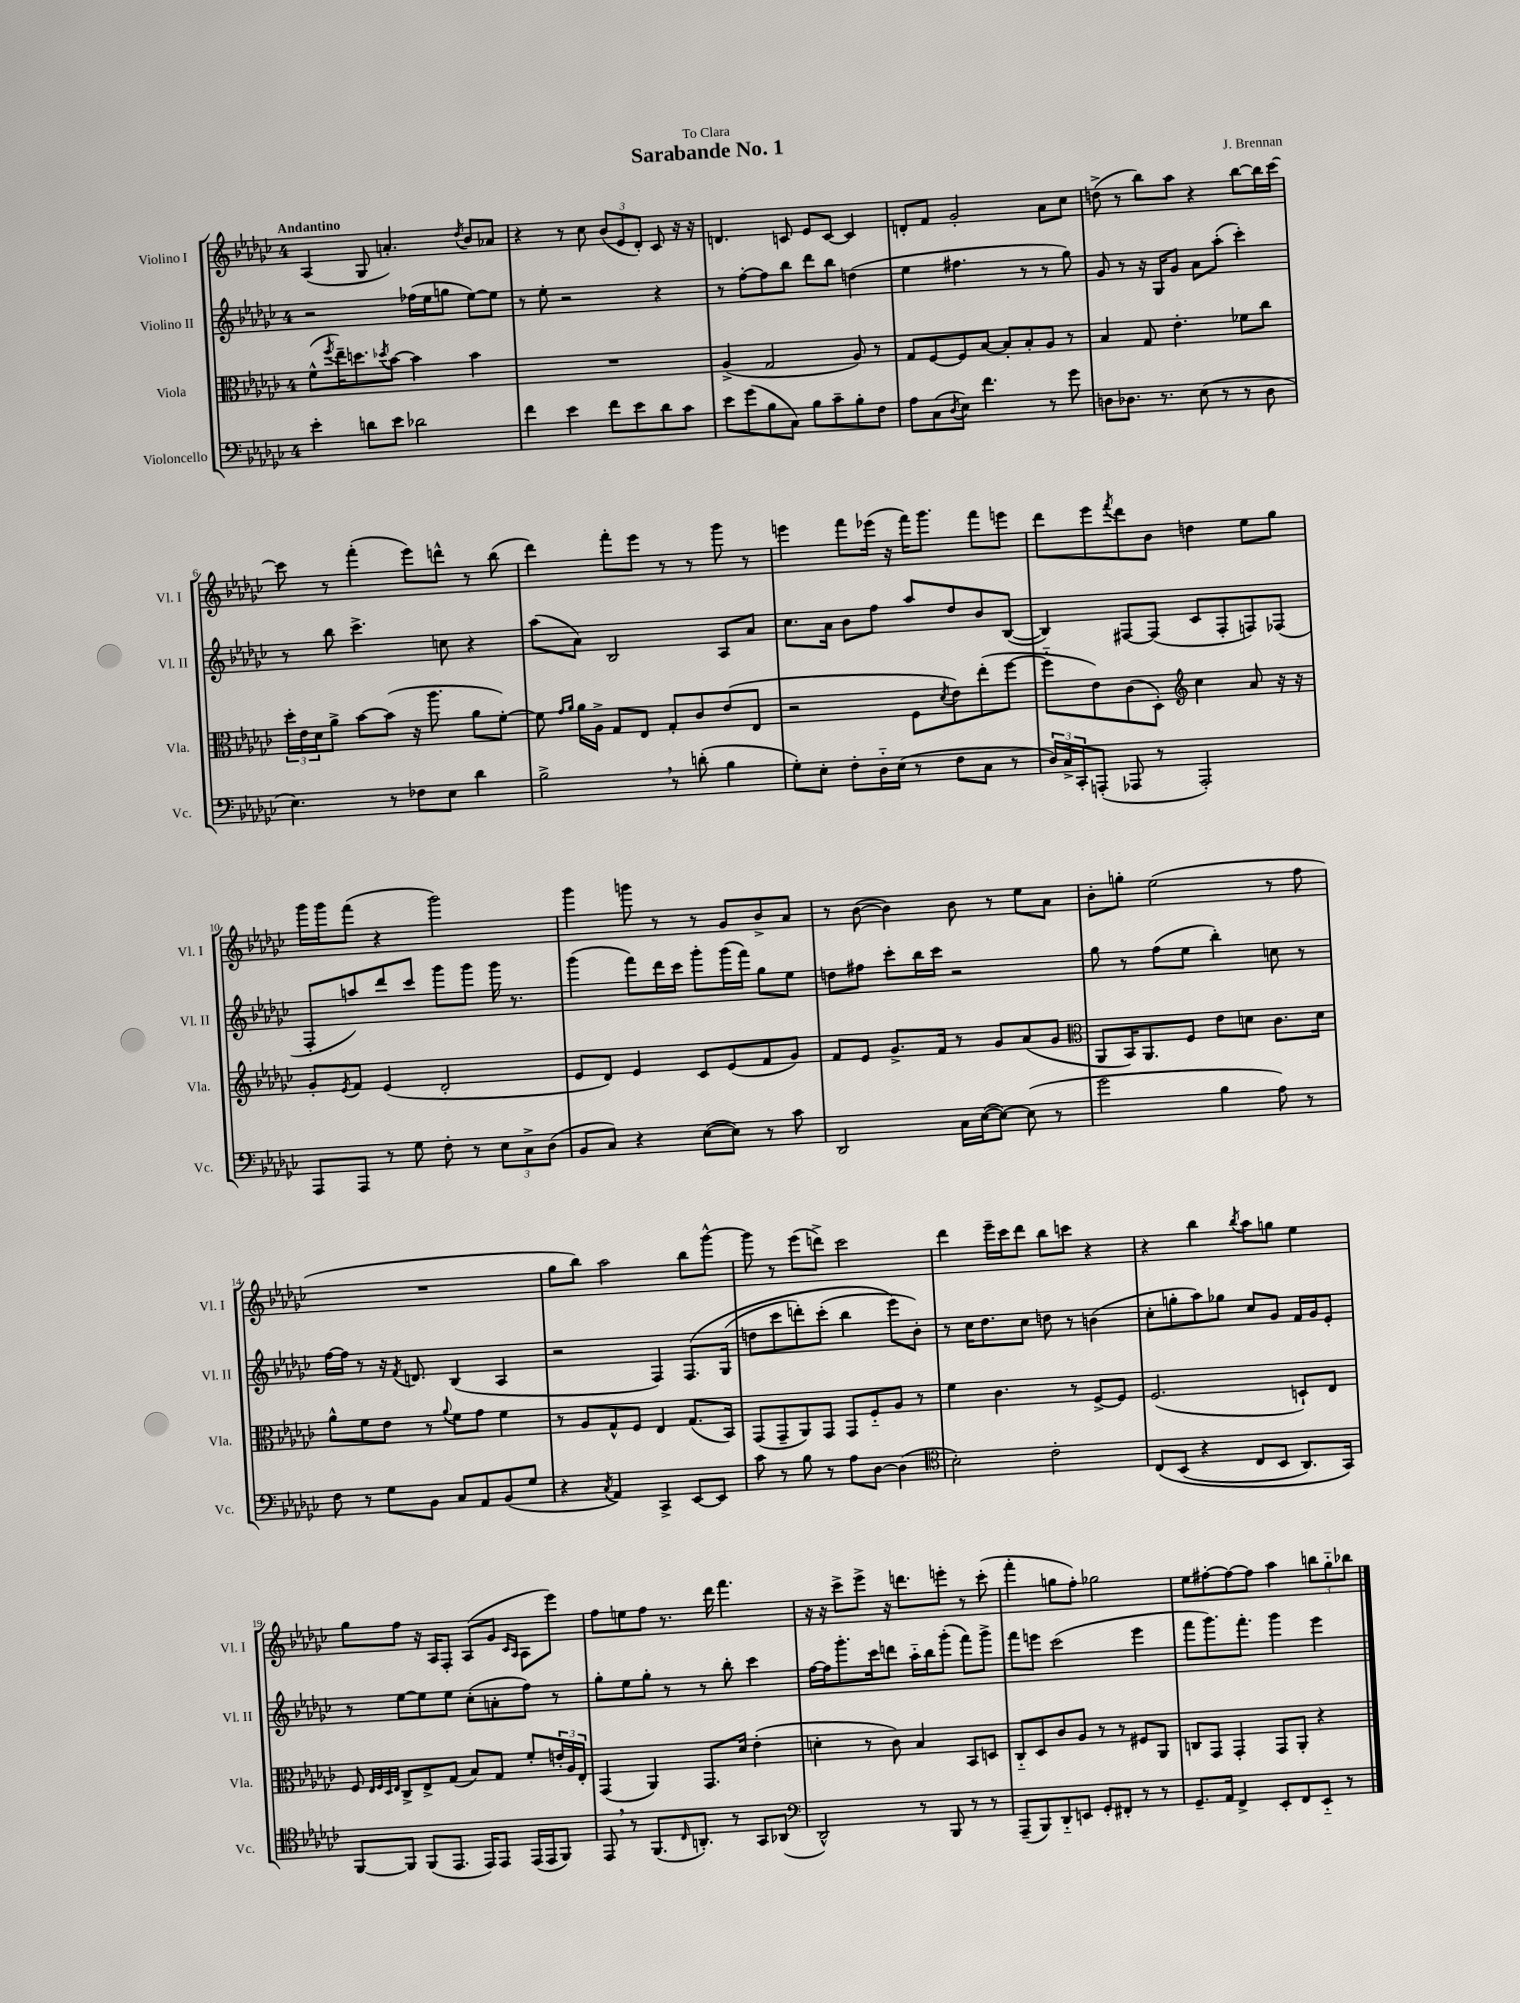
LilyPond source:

\header { title = "Sarabande No. 1" composer = "J. Brennan" dedication = "To Clara" }
<<
\new StaffGroup <<
\new Staff = "s0" \with { instrumentName = "Violino I" shortInstrumentName = "Vl. I" } {
    \clef treble \key ges \major \once \override Staff.TimeSignature.style = #'single-digit \time 4/4 \tempo "Andantino"
    aes4( ges8 a'4.-.) \acciaccatura { des''8 } bes'8 aes'8 |
    r4 r8 ces''8 \tuplet 3/2 { bes'8( ees'8 des'8-.) } ces'8 r16 r16 |
    d'4. c'8 ees'8 c'8~ c'4 |
    d'8-. f'8 ges'2-. aes'8 ces''8 |
    d''8->( r8 bes''8) aes''8 r4 bes''8~ bes''16 ces'''16~ |
    ces'''8 r8 f'''4-.( ees'''8) d'''8-^ r8 bes''8( |
    des'''4) f'''8-. ees'''8 r8 r8 ges'''8 r8 |
    e'''4 f'''8 ees'''16( r16 f'''16) ges'''8. f'''8 e'''8 |
    des'''8 ees'''8 \acciaccatura { f'''8 } des'''8 bes'8 d''4 ees''8 ges''8 |
    ges'''16 ges'''16 f'''8( r4 ges'''2) |
    ges'''4 g'''8 r8 r8 ges'8 bes'8-> aes'8 |
    r8 bes'8~( bes'4) bes'8 r8 ees''8 aes'8 |
    bes'8-. g''8-. ees''2( r8 f''8 |
    R1 |
    ges''8 bes''8) aes''2 bes''8 ges'''8~-^ |
    ges'''8 r8 ees'''8( d'''8->) ces'''2 |
    des'''4 ees'''16-- ces'''16 des'''8 bes''8 c'''8 r4 |
    r4 bes''4 \acciaccatura { bes''8 } aes''8 g''8 ees''4 |
    ges''8 f''8 r16 aes16 f8-. aes8( ges'8 \grace { ces'16 aes16 } aes8 ees'''8) |
    f''8 e''8 f''8 r8. des'''16 f'''4. |
    r16 r16 ces'''8-> ees'''8-> r16 d'''8. e'''8-. r8 ces'''8-.( |
    f'''4-. g''8 f''8-.) ges''2 |
    ees''8 fis''8~-. fis''8~ fis''8 aes''4 \tuplet 3/2 { b''8 ges''8-_ bes''8 } \bar "|." |
}
\new Staff = "s1" \with { instrumentName = "Violino II" shortInstrumentName = "Vl. II" } {
    \clef treble \key ges \major \once \override Staff.TimeSignature.style = #'single-digit \time 4/4
    r2 fes''16( ees''16 g''8 ees''8~) ees''8 |
    r8 ees''8-. r2 r4 |
    r8 f''8~-. f''8 bes''8 des'''8 bes''8 d''4( |
    ees''4 fis''4. r8 r8 ges''8) |
    ges'8 r8 r16 ges16 ges'8 aes'8 aes''8-.( ces'''4-.) |
    r8 bes''8 ces'''4.-> c''8 r4 |
    aes''8( aes'8) bes2 aes8 aes'8 |
    ces''8. aes'16 bes'8 f''8 aes''8 des''8 bes'8 bes8~( |
    bes4) fis8~ fis8( ces'8 fis8-. f8) fes8( |
    f8-. a''8) des'''8 ces'''8 ges'''8 ges'''8 ges'''16 r8. |
    ges'''4( f'''8) des'''16 ces'''16 ges'''8-. ges'''16( f'''16) ges''8 ees''8 |
    d''8 fis''8 ces'''8-. bes''16 ces'''16 r2 |
    ges''8 r8 f''8( ees''8 bes''4-.) c''8 r8 |
    f''16~ f''16 r8 r16 \acciaccatura { f'8 } d'8. bes4( aes4 |
    r2 f4) f8.\( ges16( |
    d''8 ces'''8 d'''8-.) ces'''8-.( bes''4 ees'''8\) bes'8-.) |
    r8 ces''16 des''8. ces''8 d''8 r8 b'4( |
    ces''8-. g''8-. aes''8) ges''8 ces''8 ges'8 f'16 ges'16 ees'8-. |
    r8 ees''8~ ees''8 ees''8 ces''8-.( a'8-. f''8) r8 |
    ges''8-. ees''8 ges''8-. r8 r8 bes''8-. ces'''4 |
    f''16~ f''16 ges'''8.-. ces'''16 d'''8 aes''16-_ bes''16 ges'''8-.( f'''8) ges'''8-> |
    f'''8 e'''8 ces'''2( e'''4 |
    f'''8 ges'''8.) f'''8.-. ges'''4 ees'''4 \bar "|." |
}
\new Staff = "s2" \with { instrumentName = "Viola" shortInstrumentName = "Vla." } {
    \clef alto \key ges \major \once \override Staff.TimeSignature.style = #'single-digit \time 4/4
    f'8-^( \acciaccatura { f''8 } ees''16--) d''8. \acciaccatura { des''8 } bes'8~ bes'4 bes'4 |
    R1 |
    aes4->( ges2 aes8) r8 |
    ges8 f8~ f8 bes8~ bes8-. bes8-. aes8 r8 |
    bes4 ges8 ees'4.-. fes'8 ces''8 |
    \tuplet 3/2 { des''16-. ees'16 des'16 } aes'8-> bes'8~ bes'8( r16 aes''8. aes'8 f'8~-.) |
    f'8 \grace { ges'16 aes'16 } aes'16 aes16-> ges8 ees8 ges8-. ces'8 ees'8( ees8 |
    r2 f8 \acciaccatura { des'8 } ees'8) ees''8-.( f''8~ |
    f''8-_ ees'8) ces'8( des8-.) \clef treble ces''4 aes'8 r16 r16 |
    ges'8-. \acciaccatura { ees'8 } f'8 ees'4( des'2-. |
    ees'8 des'8) ees'4 ces'8 ees'8( f'8 ges'8) |
    f'8 ees'8 ges'8.-> f'16 r8 ges'8 aes'8( ges'8 |
    \clef alto aes,8 bes,16) aes,8. f8 ees'8 d'8 ces'8. d'16 |
    aes'8-^ f'8 ees'8 r8 \appoggiatura { aes'8 } f'8 ges'8 f'4 |
    r8 aes8 ges8-^ f8 ees4 ges8.( bes,16) |
    ges,8( ges,8-- aes,8) ges,8 ges,8 f8-_ aes8 r8 |
    f'4 ces'4. r8 f8~-> f8 |
    f2.( d8-!) ees8 |
    f8 \grace { ees32 f32 des32 ees32 } ces8-> ees8-> ges8( bes8) ges8 f'8-. \tuplet 3/2 { e'16-. aes16 ees16-. } |
    ges,4( aes,4) ges,8. des'16 ees'4-.( |
    d'4-. r8 ces'8) bes4 bes,8 d8 |
    ces8-_ des8 ces'8 aes8 r8 r8 fis8 aes,8 |
    c8 ges,8 ges,4-. ges,8 aes,8-. r4 \bar "|." |
}
\new Staff = "s3" \with { instrumentName = "Violoncello" shortInstrumentName = "Vc." } {
    \clef bass \key ges \major \once \override Staff.TimeSignature.style = #'single-digit \time 4/4
    ees'4-. d'8 ees'8 des'2 |
    f'4 ees'4 f'8 ees'8 des'8 ces'8 |
    ees'8 ges'8( bes8 ces8) bes8 ces'8-- bes8-. f8 |
    aes8 ces8( \acciaccatura { des8 } ees8) f'4. r8 ges'8 |
    d8 des8. r8. ees8( r8 r8 des8 |
    ees4.) r8 fes8 ees8 des'4 |
    bes2-> \breathe r8 d'8-.( bes4 |
    ges8-.) ees8-. f8-. des16-_ ees16( r8 f8 ces8 r8 |
    \tuplet 3/2 { des16) ces16-> ces,16-. } a,,8-.( aes,,8 r8 aes,,2-.) |
    aes,,8 aes,,8 r8 ges8 f8-. r8 \tuplet 3/2 { ees8 ces8-> des8( } |
    bes,8 ces8) r4 ees8~( ees8) r8 ces'8 |
    des,2 ces16 ees16~( ees8~) ees8( r8 |
    ges'2 bes4 aes8) r8 |
    f8 r8 ges8 bes,8 ces8 aes,8 bes,8( ges8 |
    r4 \acciaccatura { ces8 } aes,4) ces,4-> ees,8~ ees,8 |
    ces'8 r8 bes8 r8 aes8 des8~ des4( |
    \clef tenor bes2-.) ces'2-. |
    ces8\( bes,8( r4 ces8 bes,8 aes,8.) ges,16\) |
    f,8~ f,8 f,8( ees,8. ees,16) ees,8 ees,16( ees,16 f,8) |
    ees,8 \breathe r8 f,8.( \grace { ces16 } a,8.-.) r8 ges,8 aes,8( |
    \clef bass des,2-^) r8 bes,,8 r8 r8 |
    aes,,8--( bes,,8) des,8-_ e,8 ges,8-. fis,8-. r8 r8 |
    ges,8.-- aes,16 f,4-> ees,8-. f,8 ees,8-_ r8 \bar "|." |
}
>>
>>
